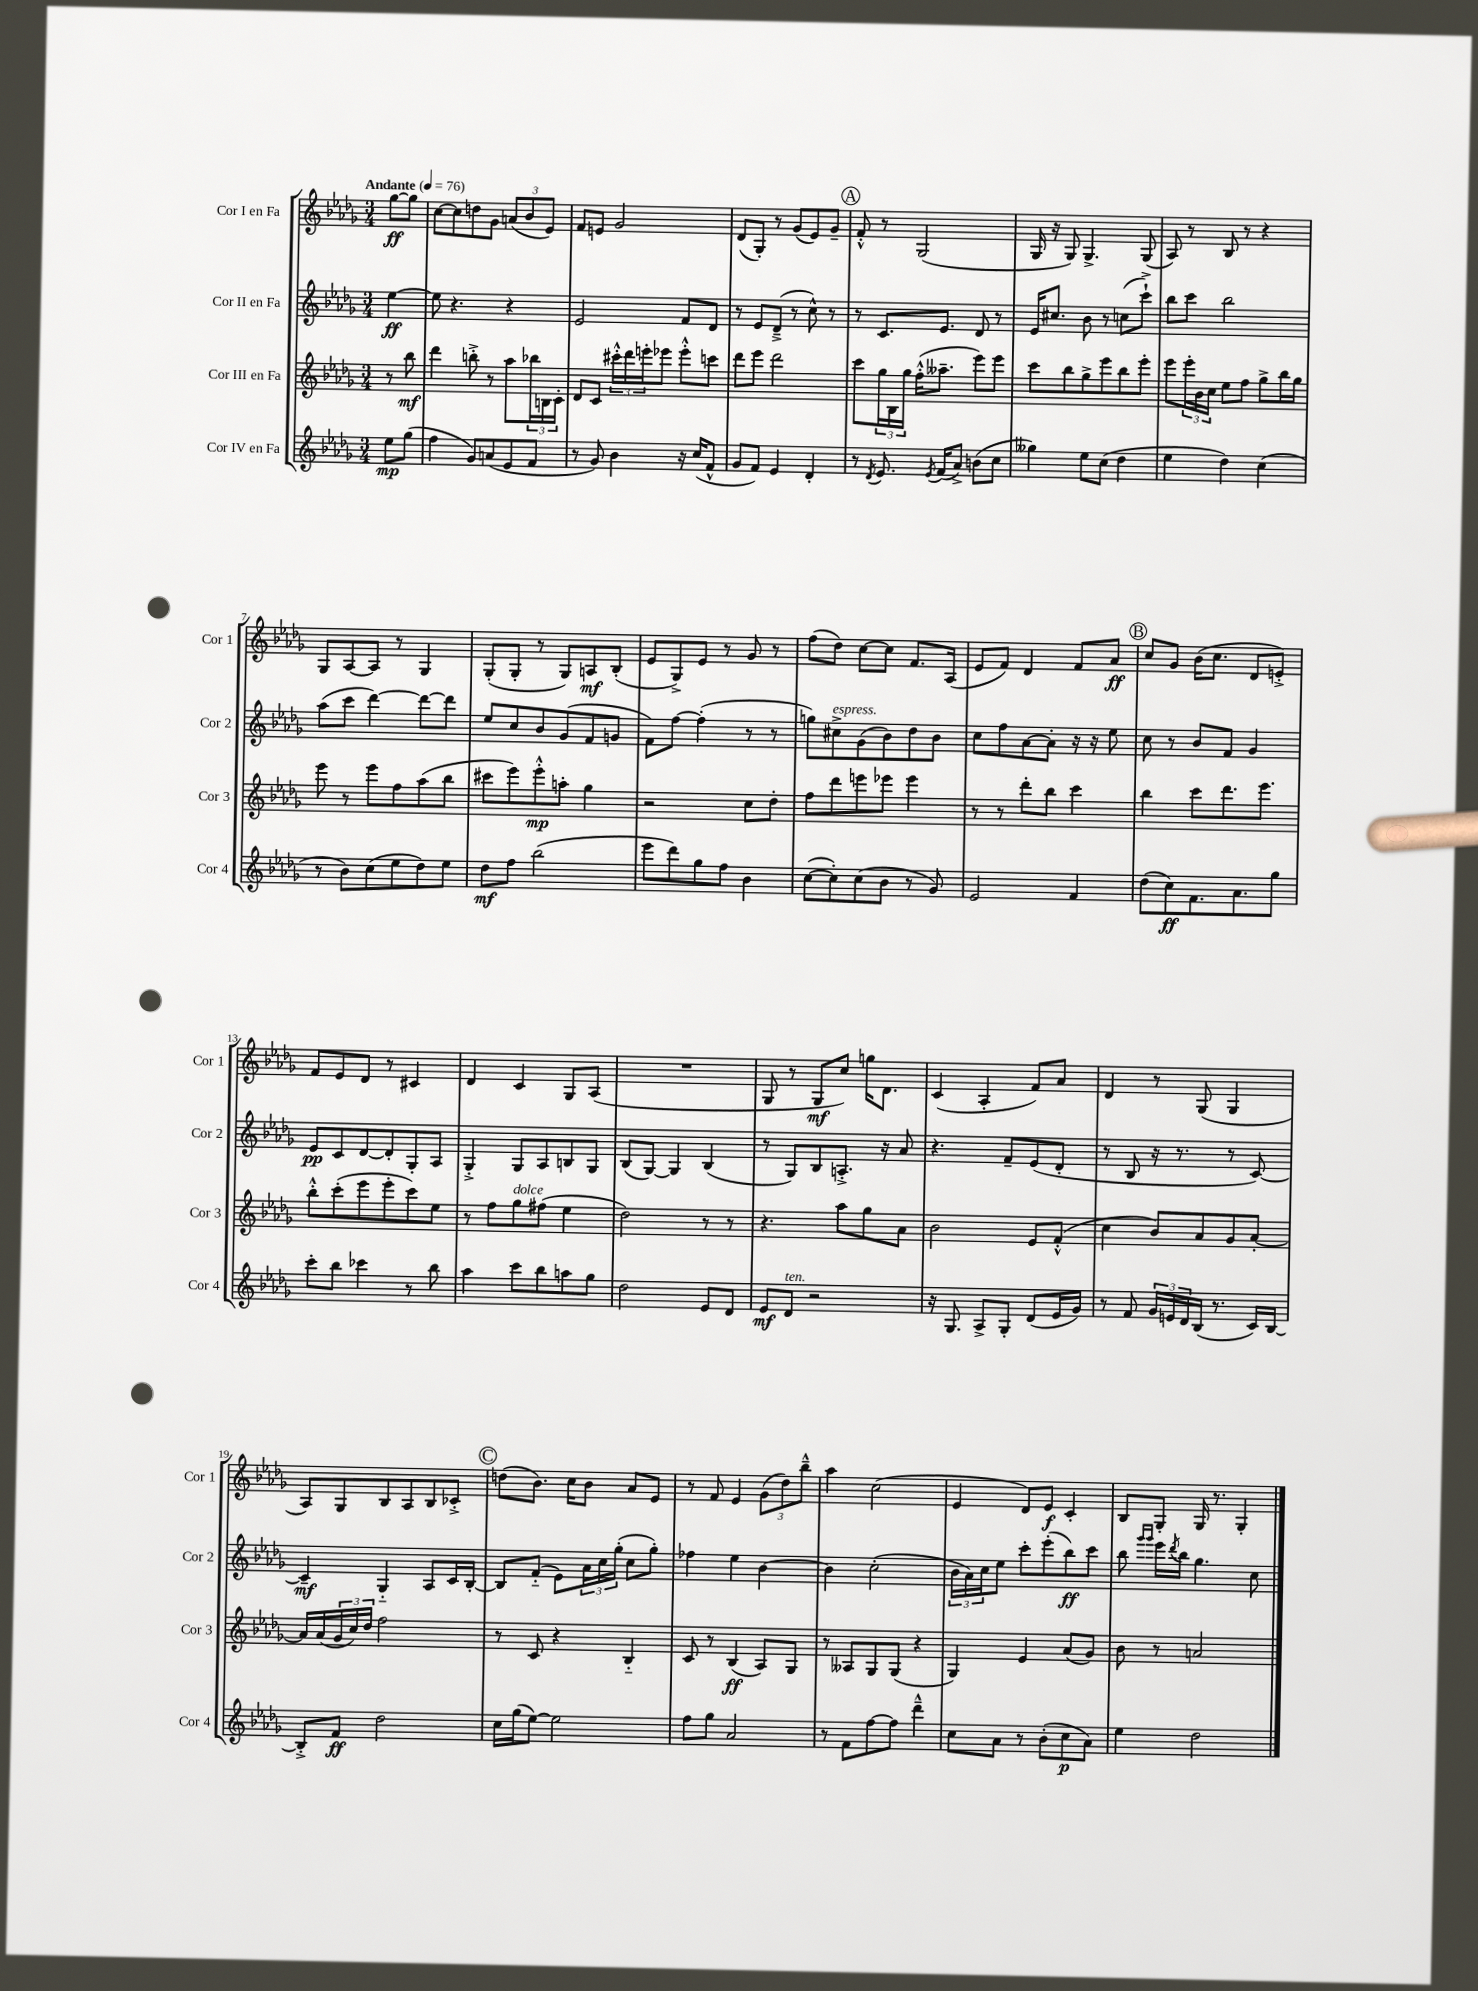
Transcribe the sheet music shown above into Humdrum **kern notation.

**kern	**kern	**kern	**kern
*staff4	*staff3	*staff2	*staff1
*clefG2	*clefG2	*clefG2	*clefG2
*k[b-e-a-d-g-]	*k[b-e-a-d-g-]	*k[b-e-a-d-g-]	*k[b-e-a-d-g-]
*M3/4	*M3/4	*M3/4	*M3/4
*MM76	*MM76	*MM76	*MM76
8ee-\L	8r	[4ee-\	[8gg-\L
(8gg-\J	8bb-\	.	8gg-\]J
=	=	=	=
4ff\	4ddd-\	8ee-\]	[8cc\L
.	.	4.r	8cc\]
8g-/L)	8bb'^\	.	8dd\
(8a/	8r	.	8g-\J
8e-/	8aa-\L	4r	(12a/L
.	.	.	12b-/
8f/J	24bb-\L	.	.
.	24B\	.	12e-/J)
.	24c'\JJ	.	.
=	=	=	=
8r	8d-/L	2e-/	8f/L
8g-/)	8c/J	.	8e/J
4b-\	24ccc#'^^\LL	.	2g-/
.	24ddd-\	.	.
.	24eee'\J	.	.
.	8eee-\J	.	.
16r	8eee-'^^\L	8f/L	.
(16cc/LK	.	.	.
8f^^/J	8ccc\J	8d-/J	.
=	=	=	=
8g-/L	8ddd-\L	8r	(8d-/L
8f/J)	8eee-\J	8e-/L	8G-'/J)
4e-/	2ddd-\	(8d-~^/J	8r
.	.	8r	(8g-/L
4d-'/	.	8cc^^\)	8e-/)
.	.	8r	8g-~/J
=	=	=	=
8r	8ccc\L	8r	8f'^^/
8qd-/	.	.	.
8.e-/	24gg-\L	8.c/L	8r
.	24B-\	.	.
.	24gg-\JJ	.	.
.	(16ff'^^\LK	.	(2G-/
8qe-/	.	.	.
(16f/LK	8.aa--~\J	8.e-/J	.
8a-^/J)	.	.	.
(8b\L	8eee-\L)	8d-/	.
8cc\J	8eee-\J	8r	.
=	=	=	=
4gg--\)	8ccc\L	16e-/LK	16G-/
.	.	8.cc#/J	16r
.	8bb-\	.	8G-/)
8ee-\L	8gg-^\	8b-\	4.G-^/
(8cc\J	8eee-\	8r	.
4dd-\	8bb-\	(8cc\L	.
.	8eee-'\J	8ccc`^\J)	(8G-/
=	=	=	=
4ee-\	8eee-\L	8bb-\L	8A-/)
.	24eee-'\L	8ccc\J	8r
.	24b-\	.	.
.	24cc\JJ	.	.
4dd-\)	8ee-\L	2bb-\	8B-/
.	8ff\J	.	8r
(4cc\	8gg-^\L	.	4r
.	16bb-\L	.	.
.	16gg-\JJ	.	.
=	=	=	=
8r	8eee-\	(8aa-\L	8G-/L
8b-\L)	8r	8ccc\J	[8A-/
(8cc\	8eee-\L	[4ddd-\)	8A-/]J
8ee-\	8ff\	.	8r
8dd-\)	(8aa-\	8ddd-\_L	4G-/
8ee-\J	8bb-\J	8ddd-\]J	.
=	=	=	=
8dd-\L	8ccc#\L	8ee-/L	(8G-'/L
8ff\J	8eee-\)	8cc/	8G-'/J
(2bb-\	8eee-'^^\	8b-/	8r
.	8aa'\J	(8g-/	8G-/L)
.	4gg-\	8f/	8A/
.	.	8g/J	(8B-'/J
=	=	=	=
8eee-\L	2r	8f\L)	8e-/L
8ddd-\)	.	[8ff\J	8G-^/)
8gg-\	.	(4ff'\]	8e-/J
8ff\J	.	.	8r
4b-\	8cc\L	8r	8g-/
.	8dd-'\J	8r	8r
=	=	=	=
([8cc\L	8ff\L	8gg\L)	(8ff\L
8cc'\])	8ddd-\	8cc#^\	8dd-\J)
(8cc\	8eee\	(8g-\	[8cc\L
8b-\J	8eee-\J	8b-\)	8cc\]J
8r	4eee-\	8dd-\	8.f/L
8g-/)	.	8b-\J	.
.	.	.	(16A-/Jk
=	=	=	=
2e-/	8r	8cc\L	8e-/L
.	8r	8ff\	8f/J)
.	8ddd-'\L	[8a-\	4d-/
.	8bb-\J	8a-'\]J	.
4f/	4ccc\	16r	8f/L
.	.	16r	.
.	.	8ee-\	8a-/J
=	=	=	=
(8dd-\L	4bb-\	8cc\	8cc/L
8cc\)	.	8r	8g-/J
8.f\	8ccc\L	8b-/L	(16b-\LK
.	.	.	8.cc\J
.	8.ddd-\	8f/J	.
8.a-\	.	.	.
.	.	4g-/	8d-/L
.	8.eee-\J	.	.
8gg-\J	.	.	8e'^/J)
=	=	=	=
8ccc'\L	8bb-'^^\L	8e-/L	8f/L
8bb-\J	(8ccc'\	8c/	8e-/
4ccc-\	8eee-\	[8d-/	8d-/J
.	8eee-'\	8d-'/]	8r
8r	8ccc\)	8G-'/	4c#/
8bb-\	8ee-\J	8A-/J	.
=	=	=	=
4aa-\	8r	4G-'^/	4d-/
.	8ff\L	.	.
8ccc\L	8gg-\	8G-/L	4c/
8bb-\	(8ff#\J	8A-/	.
8aa\	4ee-\	8B/	8G-/L
8gg-\J	.	8G-/J	(8A-/J
=	=	=	=
2dd-\	2dd-\)	(8B-/L	2.r
.	.	[8G-/J)	.
.	.	4G-/]	.
8e-/L	8r	(4B-/	.
8d-/J	8r	.	.
=	=	=	=
8e-/L	4.r	8r	8G-/
8d-/J	.	8G-/L)	8r
2r	.	8B-/	8G-/L
.	8aa-\L	8.A'^/J	8cc/J)
.	8gg-\	.	16gg\LK
.	.	16r	8.d-\J
.	8a-\J	8a-/	.
=	=	=	=
16r	2b-\	4.r	(4c/
8.G-/	.	.	.
8A-^/L	.	.	4A-'/
8G-'/J	.	8f~/L	.
(8d-/L	8e-/L	(8e-/	8f/L)
16e-/L	(8f'^^/J	8d-'/J	8a-/J
16g-/JJ)	.	.	.
=	=	=	=
8r	4cc\	8r	4d-/
8f/	.	8B-/	.
24g-/LL	8b-/L)	16r	8r
24e/	.	.	.
.	.	8.r	.
24d-/	.	.	.
(16B-/JJ	8a-/	.	(8G-/
8.r	.	.	.
.	8g-/	8r	4G-/
16c/LL)	[8a-'/J	[8c/)	.
[16B-/JJ	.	.	.
=	=	=	=
8B-'^/]L	16a-/]LL	4c~/]	8A-/L)
.	(16a-/	.	.
8f/J	24g-/	.	8G-/
.	24cc/)	.	.
.	24dd-/JJ	.	.
2dd-\	2ff\	4G-'~/	8B-/
.	.	.	8A-/
.	.	8A-/L	8B-/
.	.	16c/L	8c-'^/J
.	.	[16B-'/JJ	.
=	=	=	=
16cc\LL	8r	8B-/]L	(8dd\L
(16gg-\J	.	.	.
[8ee-\J)	8c/	(8f'~/J	8.b-\J)
2ee-\]	4r	8e-\L)	.
.	.	.	16cc\LK
.	.	24a-\L	8b-\J
.	.	24cc\	.
.	.	(24gg-'\JJ	.
.	4B-'~/	8cc\L	8a-/L
.	.	8gg-'\J)	8e-/J
=	=	=	=
8ff\L	8c/	4ff-\	8r
8gg-\J	8r	.	8f/
2a-/	(4B-/	4ee-\	4e-/
.	8A-/L)	[4b-\	(12g-\L
.	.	.	12dd-\)
.	8G-/J	.	.
.	.	.	12bb-~^^\J
=	=	=	=
8r	8r	4b-\]	4aa-\
8f\L	8A--/L	.	.
[8ff\	8G-/	(2cc'\	(2cc\
8ff\]J	(8G-/J	.	.
4ddd-~^^\	4r	.	.
=	=	=	=
8cc\L	4G-/)	24b-\LL	4e-/
.	.	24a-\)	.
.	.	24cc\J	.
8a-\J	.	8ee-\J	.
8r	4e-/	8ccc'\L	8d-/L)
(8b-'\L	.	(8eee-'\	8e-/J
8cc\	(8a-/L	8bb-\)	4c'/
8a-\J)	8g-/J)	8ccc\J	.
=	=	=	=
4ee-\	8b-\	8bb-\	8B-/L
.	.	16qqggg-/LL	.
.	.	16qqggg-/JJ	.
.	8r	16eee-\LL	8G-'/J
.	.	8qddd-/	.
.	.	16bb-\JJ	.
2dd-\	2a/	4.gg-\	16G-/
.	.	.	8.r
.	.	.	4G-'/
.	.	8cc\	.
==	==	==	==
*-	*-	*-	*-
